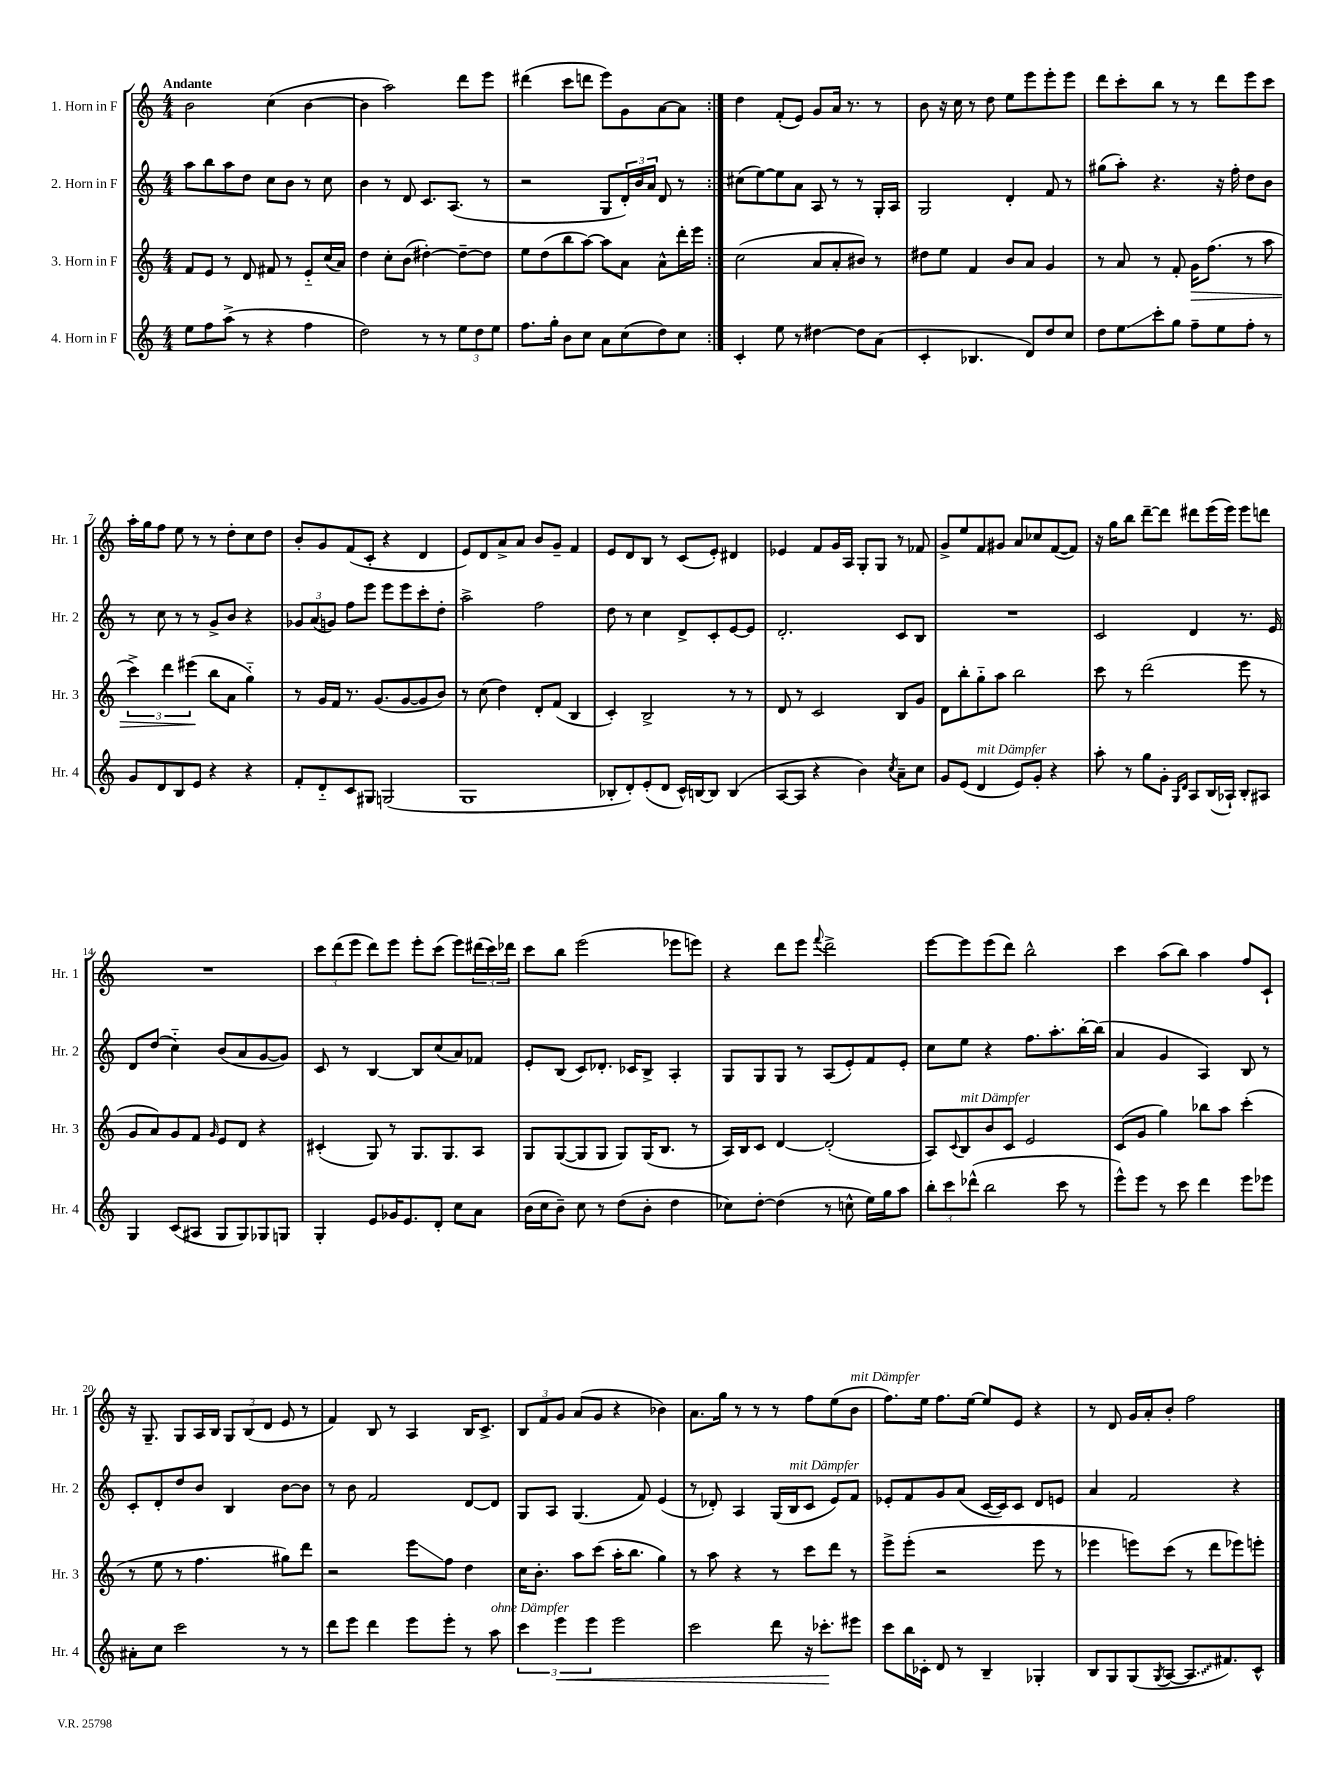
<<
\new StaffGroup <<
\new Staff = "s0" \with { instrumentName = "1. Horn in F" shortInstrumentName = "Hr. 1" } {
    \clef treble \key c \major \numericTimeSignature \time 4/4 \tempo "Andante"
    \repeat volta 2 { b'2 c''4( b'4~ |
    b'4 a''2) d'''8 e'''8 |
    dis'''4( c'''8 d'''8 e'''8) g'8 a'8~ a'8 | }
    d''4 f'8-.( e'8) g'8 a'16 r8. r8 |
    b'8 r16 c''16 r8 d''8 e''8 e'''8 e'''8-. e'''8 |
    d'''8 c'''8-. b''8 r8 r8 d'''8 e'''8 c'''8 |
    a''16-. g''16 f''8 e''8 r8 r8 d''8-. c''8 d''8 |
    b'8-. g'8 f'8( c'8-. r4 d'4 |
    e'8) d'8 a'8-> a'8 b'8 g'8-- f'4 |
    e'8 d'8 b8 r8 c'8( e'8-.) dis'4 |
    ees'4 f'8 g'16 a16 g8-. g8 r8 fes'8 |
    g'8-> e''8 f'8 gis'8 a'8 ces''8 f'8~( f'8) |
    r16 g''16 b''8 d'''8~-- d'''8 dis'''8 e'''16( e'''16) e'''8 d'''8 |
    R1 |
    \tuplet 3/2 { c'''8 d'''8( e'''8 } d'''8) e'''8 e'''8-. c'''8( e'''8) \tuplet 3/2 { dis'''16( c'''16) des'''16 } |
    c'''8 b''8 e'''2( ees'''8 e'''8) |
    r4 d'''8 e'''8 \appoggiatura { f'''8 } d'''2-> |
    e'''8~ e'''8 e'''8( d'''8) b''2-^ |
    c'''4 a''8( b''8) a''4 f''8 c'8-! |
    r16 g8.-- g8 a16 b16 \tuplet 3/2 { g8 b8( d'8 } e'8 r8 |
    f'4) b8 r8 a4 b16 c'8.-> |
    \tuplet 3/2 { b8 f'8 g'8 } a'8( g'8 r4 bes'4) |
    a'8. g''16 r8 r8 r8 f''8 e''8( b'8^\markup { \italic "mit Dämpfer" } |
    f''8.) e''16 f''8. e''16~ e''8 e'8 r4 |
    r8 d'8 g'16 a'16-. b'8-. f''2 \bar "|." |
}
\new Staff = "s1" \with { instrumentName = "2. Horn in F" shortInstrumentName = "Hr. 2" } {
    \clef treble \key c \major \numericTimeSignature \time 4/4
    \repeat volta 2 { a''8 b''8 a''8 d''8 c''8 b'8 r8 c''8 |
    b'4 r8 d'8 c'8. a8.( r8 |
    r2 g8 \tuplet 3/2 { d'16-.) b'16 a'16 } d'8 r8 | }
    cis''8( e''8~) e''8 a'8 a8 r8 r8 g16-. a16 |
    g2 d'4-. f'8 r8 |
    gis''8( a''8-.) r4. r16 f''16-. d''8 b'8 |
    r8 c''8 r8 r8 g'8-> b'8 r4 |
    \tuplet 3/2 { ges'8 a'8( g'8) } f''8 e'''8 e'''8 e'''8 c'''8-. d''8-. |
    a''2-> f''2 |
    d''8 r8 c''4 d'8-> c'8-. e'8~ e'8 |
    d'2.-. c'8 b8 |
    R1 |
    c'2 d'4 r8. e'16 |
    d'8 d''8( c''4-_) b'8( a'8 g'8~ g'8) |
    c'8 r8 b4~ b8 c''8( a'8) fes'8 |
    e'8-. b8( c'8) des'8.-. ces'16 b8-> a4-. |
    g8 g8 g8 r8 a8( e'8-.) f'8 e'8-. |
    c''8 e''8 r4 f''8. a''8.-. b''16~-. b''16( |
    a'4 g'4 a4) b8 r8 |
    c'8-. d'8-. d''8 b'8 b4 b'8~ b'8 |
    r8 b'8 f'2 d'8~ d'8 |
    g8 a8 g4.( f'8) e'4( |
    r8 des'8-.) a4 g16( b16^\markup { \italic "mit Dämpfer" } c'8 e'8) f'8 |
    ees'8-. f'8 g'8 a'8( c'16~ c'16) c'8 d'8 e'8 |
    a'4 f'2 r4 \bar "|." |
}
\new Staff = "s2" \with { instrumentName = "3. Horn in F" shortInstrumentName = "Hr. 3" } {
    \clef treble \key c \major \numericTimeSignature \time 4/4
    \repeat volta 2 { f'8 e'8 r8 d'8 fis'8 r8 e'8-_ c''16( a'16) |
    d''4 c''8-. b'8( dis''4~-.) dis''8~-- dis''8 |
    e''8 d''8( b''8 a''8~) a''8 a'8 a'8-^ d'''16-. e'''16 | }
    c''2( a'8 a'8-. bis'8) r8 |
    dis''8 e''8 f'4 b'8 a'8 g'4 |
    r8 a'8 r8 f'8-. g'16\> f''8.( r8 a''8 |
    \tuplet 3/2 { c'''4->) d'''4 eis'''4\!( } b''8 a'8 g''4-_) |
    r8 g'16 f'16 r8. g'8.( g'8~ g'8 b'8) |
    r8 c''8( d''4) d'8-. f'8( b4 |
    c'4-.) b2-> r8 r8 |
    d'8 r8 c'2 b8 g'8 |
    d'8 b''8-. g''8-_ a''8 b''2 |
    c'''8 r8 d'''2( e'''8 r8 |
    g'8 a'8) g'8 f'8 \grace { g'16 } e'8 d'8 r4 |
    cis'4-.( g8) r8 g8. g8. a8 |
    g8 g8~( g8 g8 g8) g16( b8. r8 |
    a16) b16 c'8 d'4~ d'2-.( |
    a8) \appoggiatura { c'8 } b8^\markup { \italic "mit Dämpfer" } b'8 c'8 e'2 |
    c'8( g'8 g''4) bes''8 a''8 c'''4-.( |
    r8 e''8 r8 f''4. gis''8) d'''8 |
    r2 e'''8\glissando f''8 d''4 |
    c''16 b'8.-. a''8 c'''8( a''16-. b''8. g''4) |
    r8 a''8 r4 r8 c'''8 d'''8 r8 |
    e'''8-> e'''8-.( r2 e'''8 r8 |
    ees'''4 e'''8) c'''8( r8 d'''8 ees'''8) e'''8-. \bar "|." |
}
\new Staff = "s3" \with { instrumentName = "4. Horn in F" shortInstrumentName = "Hr. 4" } {
    \clef treble \key c \major \numericTimeSignature \time 4/4
    \repeat volta 2 { e''8 f''8 a''8->( r8 r4 f''4 |
    d''2) r8 r8 \tuplet 3/2 { e''8 d''8 e''8 } |
    f''8. g''16-. b'8 c''8 a'8 c''8( d''8) c''8 | }
    c'4-. e''8 r8 dis''4~ dis''8 a'8( |
    c'4-. bes4. d'8) d''8 c''8 |
    d''8 e''8\glissando c'''8-. g''8 f''8-- e''8 f''8-. r8 |
    g'8 d'8 b8 e'8 r4 r4 |
    f'8-. d'8-_ c'8 gis8 g2( |
    g1 |
    bes8-. d'8-.) e'8-.( d'8 c'16-^) b16~ b8 b4( |
    a8~ a8 r4 b'4) \acciaccatura { c''8 } a'8-- c''8 |
    g'8 e'8( d'4^\markup { \italic "mit Dämpfer" } e'8) g'8-. r4 |
    a''8-. r8 g''8 g'8-. \grace { g16 d'16 } a8 b16( aes16-!) b8-. ais8 |
    g4 c'8( ais8 g8 g8) ges8 g8 |
    g4-. e'8 ges'16 e'8. d'8-. c''8 a'8 |
    b'16( c''16 b'8--) c''8 r8 d''8( b'8-. d''4 |
    ces''8) d''8~-. d''4( r8 c''8-^ e''16) g''16 a''8 |
    \tuplet 3/2 { b''8-. c'''8 des'''8-^( } b''2 c'''8 r8 |
    e'''8-^) e'''8 r8 c'''8 d'''4 e'''8 ees'''8 |
    ais'8-. c''8 c'''2 r8 r8 |
    d'''8 e'''8 d'''4 e'''8 e'''8-. r8 a''8^\markup { \italic "ohne Dämpfer" } |
    \tuplet 3/2 { c'''4 e'''4\< e'''4 } e'''2 |
    c'''2 d'''8 r16 ces'''8.-.\! eis'''8 |
    c'''8 b''16 ces'16-. d'8 r8 b4-- ges4-. |
    b8 g8 g8( \acciaccatura { g8 } a8~ \once \override Glissando.style = #'zigzag a8.\glissando fis'8.) c'8-^ \bar "|." |
}
>>
>>
